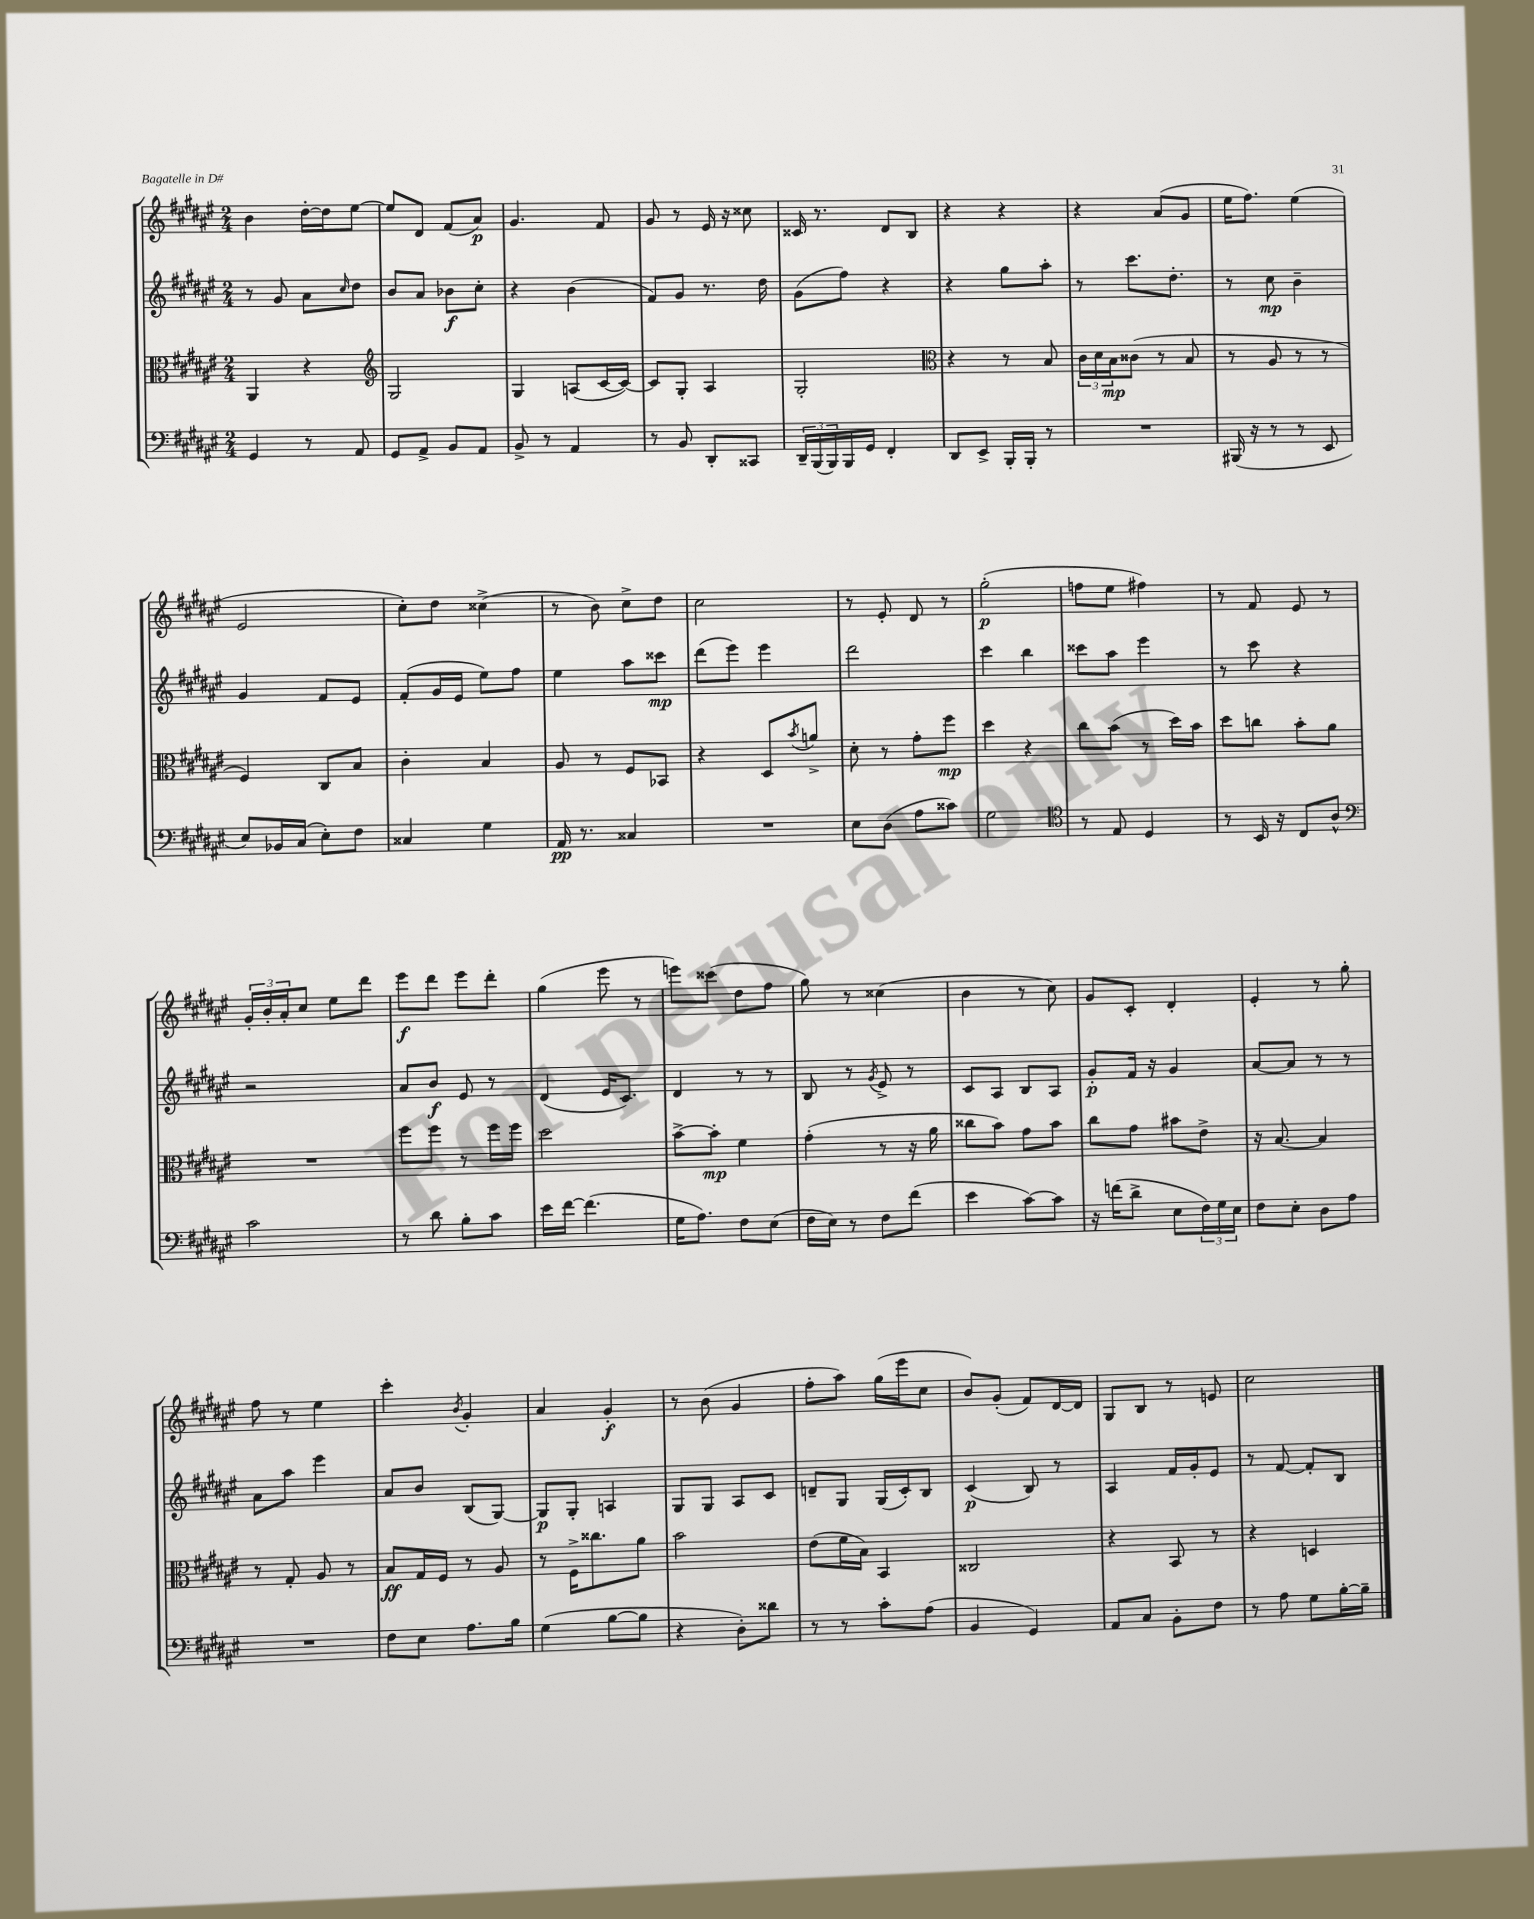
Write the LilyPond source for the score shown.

<<
\new StaffGroup <<
\new Staff = "s0" {
    \clef treble \key fis \major \numericTimeSignature \time 2/4
    b'4 dis''16~-. dis''16 eis''8~ |
    eis''8 dis'8 fis'8( ais'8\p) |
    gis'4. fis'8 |
    gis'8 r8 eis'16 r16 cisis''8 |
    cisis'16 r8. dis'8 b8 |
    r4 r4 |
    r4 ais'8( gis'8 |
    eis''16 fis''8.) eis''4( |
    eis'2 |
    cis''8-.) dis''8 cisis''4->( |
    r8 b'8) cis''8-> dis''8 |
    cis''2 |
    r8 eis'8-. dis'8 r8 |
    gis''2-.\p( |
    f''8 eis''8 fis''4) |
    r8 fis'8 eis'8 r8 |
    \tuplet 3/2 { gis'16-. b'16-. ais'16-. } cis''8 eis''8 dis'''8 |
    eis'''8\f dis'''8 eis'''8 dis'''8-. |
    gis''4( eis'''8 r8 |
    e'''8) cisis'''8( dis''8 fis''8 |
    gis''8) r8 cisis''4( |
    b'4 r8 cis''8) |
    gis'8 cis'8-. dis'4-. |
    eis'4-. r8 gis''8-. |
    fis''8 r8 eis''4 |
    cis'''4-. \acciaccatura { b'8 } gis'4-. |
    ais'4 gis'4-.\f |
    r8 b'8( gis'4 |
    fis''8-. ais''8) gis''16( eis'''16 cis''8 |
    b'8) gis'8-.( fis'8) dis'16~ dis'16 |
    gis8 b8 r8 e'8 |
    cis''2 \bar "|." |
}
\new Staff = "s1" {
    \clef treble \key fis \major \numericTimeSignature \time 2/4
    r8 gis'8 ais'8 \grace { cis''16 } dis''8 |
    b'8 ais'8 bes'8\f cis''8-. |
    r4 b'4( |
    fis'8) gis'8 r8. dis''16 |
    gis'8( fis''8) r4 |
    r4 gis''8 ais''8-. |
    r8 cis'''8. dis''8.-. |
    r8 cis''8\mp b'4-- |
    gis'4 fis'8 eis'8 |
    fis'8-.( gis'16 eis'16 eis''8) fis''8 |
    eis''4 ais''8 cisis'''8\mp |
    dis'''8( eis'''8) eis'''4 |
    dis'''2 |
    cis'''4 b''4 |
    cisis'''8 ais''8 eis'''4 |
    r8 cis'''8 r4 |
    r2 |
    ais'8 b'8\f eis'8 r8 |
    dis'4( eis'16 cis'8.) |
    dis'4 r8 r8 |
    b8 r8 \acciaccatura { gis'8 } eis'8-> r8 |
    cis'8 ais8 b8 ais8 |
    gis'8-.\p fis'16 r16 gis'4 |
    ais'8~ ais'8 r8 r8 |
    ais'8 ais''8 eis'''4 |
    ais'8 b'8 b8( gis8~) |
    gis8\p gis8-. a4 |
    gis8 gis8 ais8 cis'8 |
    d'8-- gis8 gis16( cis'16-.) b8 |
    cis'4\p( b8) r8 |
    ais4 fis'16 gis'16-. eis'8 |
    r8 fis'8~ fis'8-. b8 \bar "|." |
}
\new Staff = "s2" {
    \clef alto \key fis \major \numericTimeSignature \time 2/4
    ais,4 r4 |
    \clef treble gis2 |
    gis4 a8( cis'16~ cis'16~) |
    cis'8 gis8-. ais4 |
    gis2-. |
    \clef alto r4 r8 b8 |
    \tuplet 3/2 { cis'16 dis'16 b16\mp } cisis'8( r8 b8 |
    r8 ais8 r8 r8 |
    fis4) cis8 b8 |
    cis'4-. b4 |
    ais8 r8 fis8 bes,8 |
    r4 dis8 \acciaccatura { b'8 } a'8-> |
    dis'8-. r8 gis'8-. fis''8\mp |
    dis''4 r4 |
    cis''8 b'8( r8 dis''16) b'16 |
    dis''8 c''8 b'8-. ais'8 |
    R2 |
    fis''8 fis''8 r8 fis''16 fis''16 |
    dis''2 |
    b'8~-> b'8-.\mp fis'4 |
    gis'4-.( r8 r16 ais'16 |
    cisis''8 b'8) gis'8 b'8 |
    cis''8 gis'8 bis'8 eis'8-> |
    r16 b8.~ b4 |
    r8 gis8-. ais8 r8 |
    b8\ff gis16 fis16 r8 ais8 |
    r8 fis16-> cisis''8. ais'8 |
    b'2 |
    eis'8( fis'16 b16) b,4 |
    cisis2 |
    r4 b,8 r8 |
    r4 d4 \bar "|." |
}
\new Staff = "s3" {
    \clef bass \key fis \major \numericTimeSignature \time 2/4
    gis,4 r8 ais,8 |
    gis,8 ais,8-> b,8 ais,8 |
    b,8-> r8 ais,4 |
    r8 b,8 dis,8-. cisis,8 |
    \tuplet 3/2 { dis,16-- b,,16( b,,16) } b,,16 gis,16 fis,4-. |
    dis,8 eis,8-> b,,16-. b,,16-. r8 |
    R2 |
    bis,,16( r16 r8 r8 eis,8 |
    eis8) bes,16 cis16( eis8-.) fis8 |
    cisis4 gis4 |
    ais,16\pp r8. cisis4 |
    R2 |
    eis8 dis8( ais8 cisis'8) |
    gis2 |
    \clef tenor r8 eis8 dis4 |
    r8 b,16 r16 cis8 ais8-^ |
    \clef bass cis'2 |
    r8 dis'8 b8-. cis'8 |
    eis'16 fis'16~ fis'4.( |
    gis16 ais8.) fis8 eis8( |
    fis16 eis16) r8 fis8 fis'8( |
    eis'4 cis'8~) cis'8 |
    r16 f'16( dis'8-> eis8 \tuplet 3/2 { fis16) gis16 eis16 } |
    fis8 eis8-. dis8 ais8 |
    R2 |
    fis8 eis8 ais8. b16 |
    gis4( b8~ b8 |
    r4 dis8-.) disis'8 |
    r8 r8 cis'8-. ais8( |
    b,4 gis,4) |
    ais,8 cis8 b,8-. fis8 |
    r8 ais8 gis8 b16~-. b16-- \bar "|." |
}
>>
>>
\layout { \context { \Score \remove "Bar_number_engraver" } }
